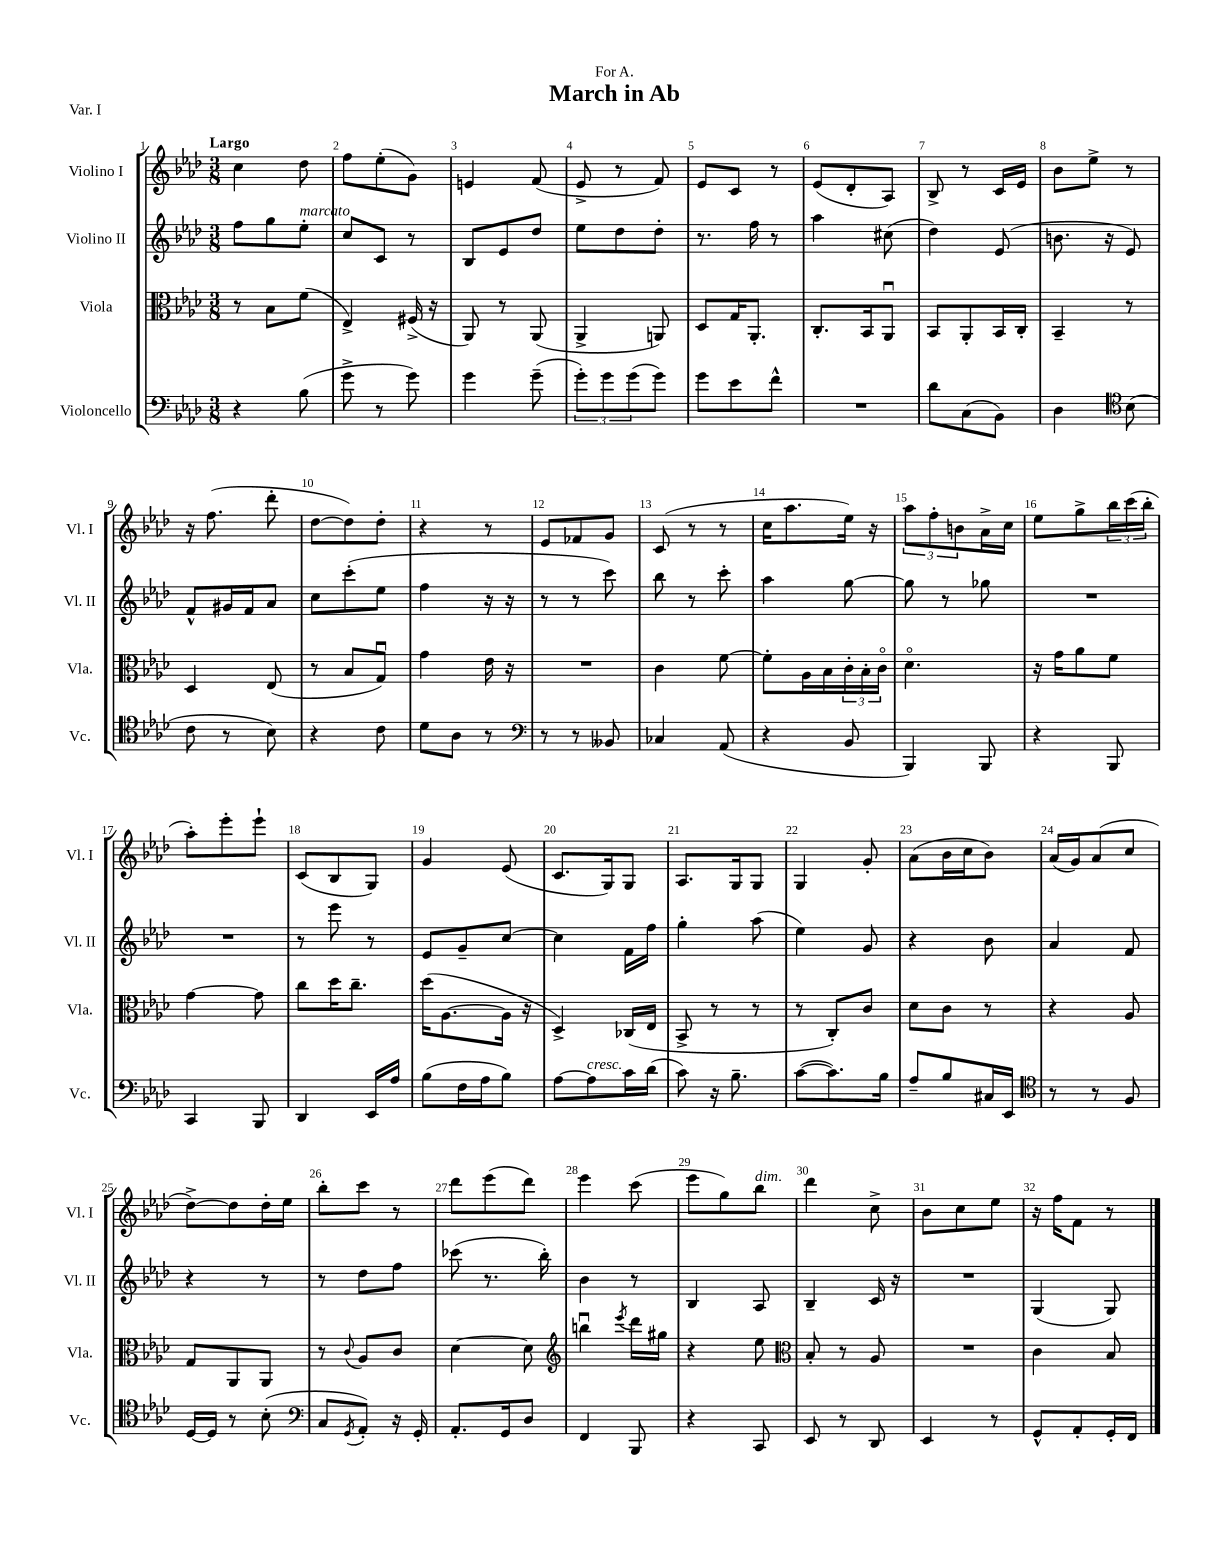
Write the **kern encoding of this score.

**kern	**kern	**kern	**kern
*part4	*part3	*part2	*part1
*staff4	*staff3	*staff2	*staff1
*I"Violoncello	*I"Viola	*I"Violino II	*I"Violino I
*I'Vc.	*I'Vla.	*I'Vl. II	*I'Vl. I
*clefF4	*clefC3	*clefG2	*clefG2
*k[b-e-a-d-]	*k[b-e-a-d-]	*k[b-e-a-d-]	*k[b-e-a-d-]
*M3/8	*M3/8	*M3/8	*M3/8
=1	=1	=1	=1
!	!	!	!LO:TX:a:B:t=Largo
4r	8r	8ff\L	4cc\
.	8B-\L	8gg\	.
!	!	!LO:TX:a:i:t=marcato	!
(8B-\	(8f\J	8ee-'\J	8dd-\
=2	=2	=2	=2
8g^\	4E-^/)	8cc/L	8ff\L
8r	.	8c/J	(8ee-'\
8g\)	(16F#X^/	8r	8g\J)
.	16r	.	.
=3	=3	=3	=3
4g\	8AA-/)	8B-/L	4en/
.	8r	8e-/	.
(8g~\	(8AA-/	8dd-/J	(8f/
=4	=4	=4	=4
12g'\L)	4AA-^/	8ee-\L	8e-^/
12g\	.	.	.
.	.	8dd-\	8r
(12g\	.	.	.
8g\J)	8AAn/)	8dd-'\J	8f/)
=5	=5	=5	=5
8g\L	8D-/L	8.r	8e-/L
8e-\	16G/K	.	8c/J
.	8.AA-'/J	16ff\	.
8f^^\J	.	8r	8r
=6	=6	=6	=6
4.r	8.C'/L	4aa-\	(8e-/L
.	.	.	8d-'/
.	16BB-/k	.	.
.	8AA-u/J	(8cc#X\	8A-/J)
=7	=7	=7	=7
8d-\L	8BB-/L	4dd-\)	8B-^/
(8C\	8AA-'/	.	8r
8BB-\J)	16BB-/L	(8e-/	16c/LL
.	16C'/JJ	.	16e-/JJ
=8	=8	=8	=8
4D-\	4BB-~/	8.bn\	8b-\L
.	.	.	8ee-^\J
.	.	16r	.
*clefC4	*	*	*
(8B-\	8r	8e-/)	8r
!!LO:LB:g=z
=9	=9	=9	=9
8c\	4D-/	8f^^/L	16r
.	.	.	(8.ff\
8r	.	16g#X/L	.
.	.	16f/J	.
8B-\)	(8E-/	8a-/J	8ddd-'\
=10	=10	=10	=10
4r	8r	8cc\L	[8dd-\L
.	8B-/L	(8ccc'\	8dd-\])
8c\	8Gu/J)	8ee-\J	8dd-'\J
=11	=11	=11	=11
8d-\L	4g\	4ff\	4r
8A-\J	.	.	.
8r	16e-\	16r	8r
.	16r	16r	.
=12	=12	=12	=12
*clefF4	*	*	*
8r	4.r	8r	8e-/L
8r	.	8r	8f-X/
8BB--X/	.	8ccc\)	8g/J
=13	=13	=13	=13
4C-X/	4c\	8bb-\	(8c/
.	.	8r	8r
(8AA-/	[8f\	8ccc'\	8r
=14	=14	=14	=14
4r	8f'\L]	4aa-\	16cc\KL
.	.	.	8.aa-\
.	16A-\L	.	.
.	16B-\	.	.
8BB-/	24c'\	[8gg\	16ee-\Jk)
.	24B-'\	.	.
.	.	.	16r
.	24c\JJ	.	.
=15	=15	=15	=15
4BBB-/)	4.d-\	8gg\]	12aa-\L
.	.	.	12ff'\
.	.	8r	.
.	.	.	12bn\
8BBB-/	.	8gg-X\	16a-^\L
.	.	.	16cc\JJ
=16	=16	=16	=16
4r	16r	4.r	8ee-\L
.	16g\KL	.	.
.	8a-\	.	8gg^\
8BBB-/	8f\J	.	24bb-\L
.	.	.	(24ccc\
.	.	.	24bb-'\JJ
!!LO:LB:g=z
=17	=17	=17	=17
4CC/	[4g\	4.r	8aa-'\L)
.	.	.	8eee-'\
8BBB-/	8g\]	.	8eee-`\J
=18	=18	=18	=18
4DD-/	8cc\L	8r	(8c/L
.	16dd-\K	8eee-\	8B-/
.	8.cc~\J	.	.
16EE-/LL	.	8r	8G/J)
16A-/JJ	.	.	.
=19	=19	=19	=19
(8B-\L	(16dd-\KL	8e-/L	4g/
.	[8.A-\	.	.
16F\L	.	8g~/	.
16A-\J	.	.	.
8B-\J)	16A-\Jk]	[8cc/J	(8e-/
.	16r	.	.
=20	=20	=20	=20
[8A-\L	4D-^/)	4cc\]	8.c/L
!LO:TX:a:i:t=cresc.	!	!	!
8A-\]	.	.	.
.	.	.	16G/k)
16c\L	(16C-X/LL	16f\LL	8G/J
(16d-\JJ	16E-/JJ	16ff\JJ	.
=21	=21	=21	=21
8c\)	8BB-^/	4gg'\	8.A-/L
16r	8r	.	.
8.B-~\	.	.	16G/k
.	8r	(8aa-\	8G/J
=22	=22	=22	=22
([8c\L	8r	4ee-\)	4G/
8.c\])	8C'/L)	.	.
.	8c/J	8g/	8g'/
16B-\Jk	.	.	.
=23	=23	=23	=23
8A-~/L	8d-\L	4r	(8a-\L
8B-/	8c\J	.	16b-\L
.	.	.	16cc\J
16C#X/L	8r	8b-\	8b-\J)
16EE-/JJ	.	.	.
=24	=24	=24	=24
*clefC4	*	*	*
8r	4r	4a-/	(16a-/LL
.	.	.	16g/J)
8r	.	.	(8a-/
8F/	8A-/	8f/	8cc/J
!!LO:LB:g=z
=25	=25	=25	=25
[16D-/LL	8G/L	4r	[8dd-^\L)
16D-/JJ]	.	.	.
8r	8AA-/	.	8dd-\]
(8B-'\	8AA-/J	8r	16dd-'\L
.	.	.	16ee-\JJ
=26	=26	=26	=26
*clefF4	*	*	*
8C/L	8r	8r	8bb-'\L
8qGG/	8qqc/	.	.
8AA-'/J)	8A-/L	8dd-\L	8ccc\J
16r	8c/J	8ff\J	8r
16GG'/	.	.	.
=27	=27	=27	=27
8.AA-'/L	[4d-\	(8ccc-X\	8ddd-\L
.	.	8.r	(8eee-\
16GG/k	.	.	.
8D-/J	8d-\]	.	8ddd-\J)
.	.	16bb-'\)	.
=28	=28	=28	=28
*	*clefG2	*	*
4FF/	4bbnu\	4b-\	4eee-\
.	8qeee-/	.	.
8BBB-/	16ddd-\LL	8r	(8ccc\
.	16gg#X\JJ	.	.
=29	=29	=29	=29
4r	4r	4B-/	8eee-\L
.	.	.	8gg\)
!	!	!	!LO:TX:a:i:t=dim.
8CC/	8ee-\	8A-/	8bb-\J
=30	=30	=30	=30
*	*clefC3	*	*
8EE-/	8B-'/	4B-~/	4ddd-\
8r	8r	.	.
8DD-/	8A-/	16c/	8cc^\
.	.	16r	.
=31	=31	=31	=31
4EE-/	4.r	4.r	8b-\L
.	.	.	8cc\
8r	.	.	8ee-\J
=32	=32	=32	=32
8GG^^/L	4c\	(4G/	16r
.	.	.	16ff\KL
8AA-'/	.	.	8f\J
16GG'/L	8B-/	8G/)	8r
16FF/JJ	.	.	.
==	==	==	==
*-	*-	*-	*-
